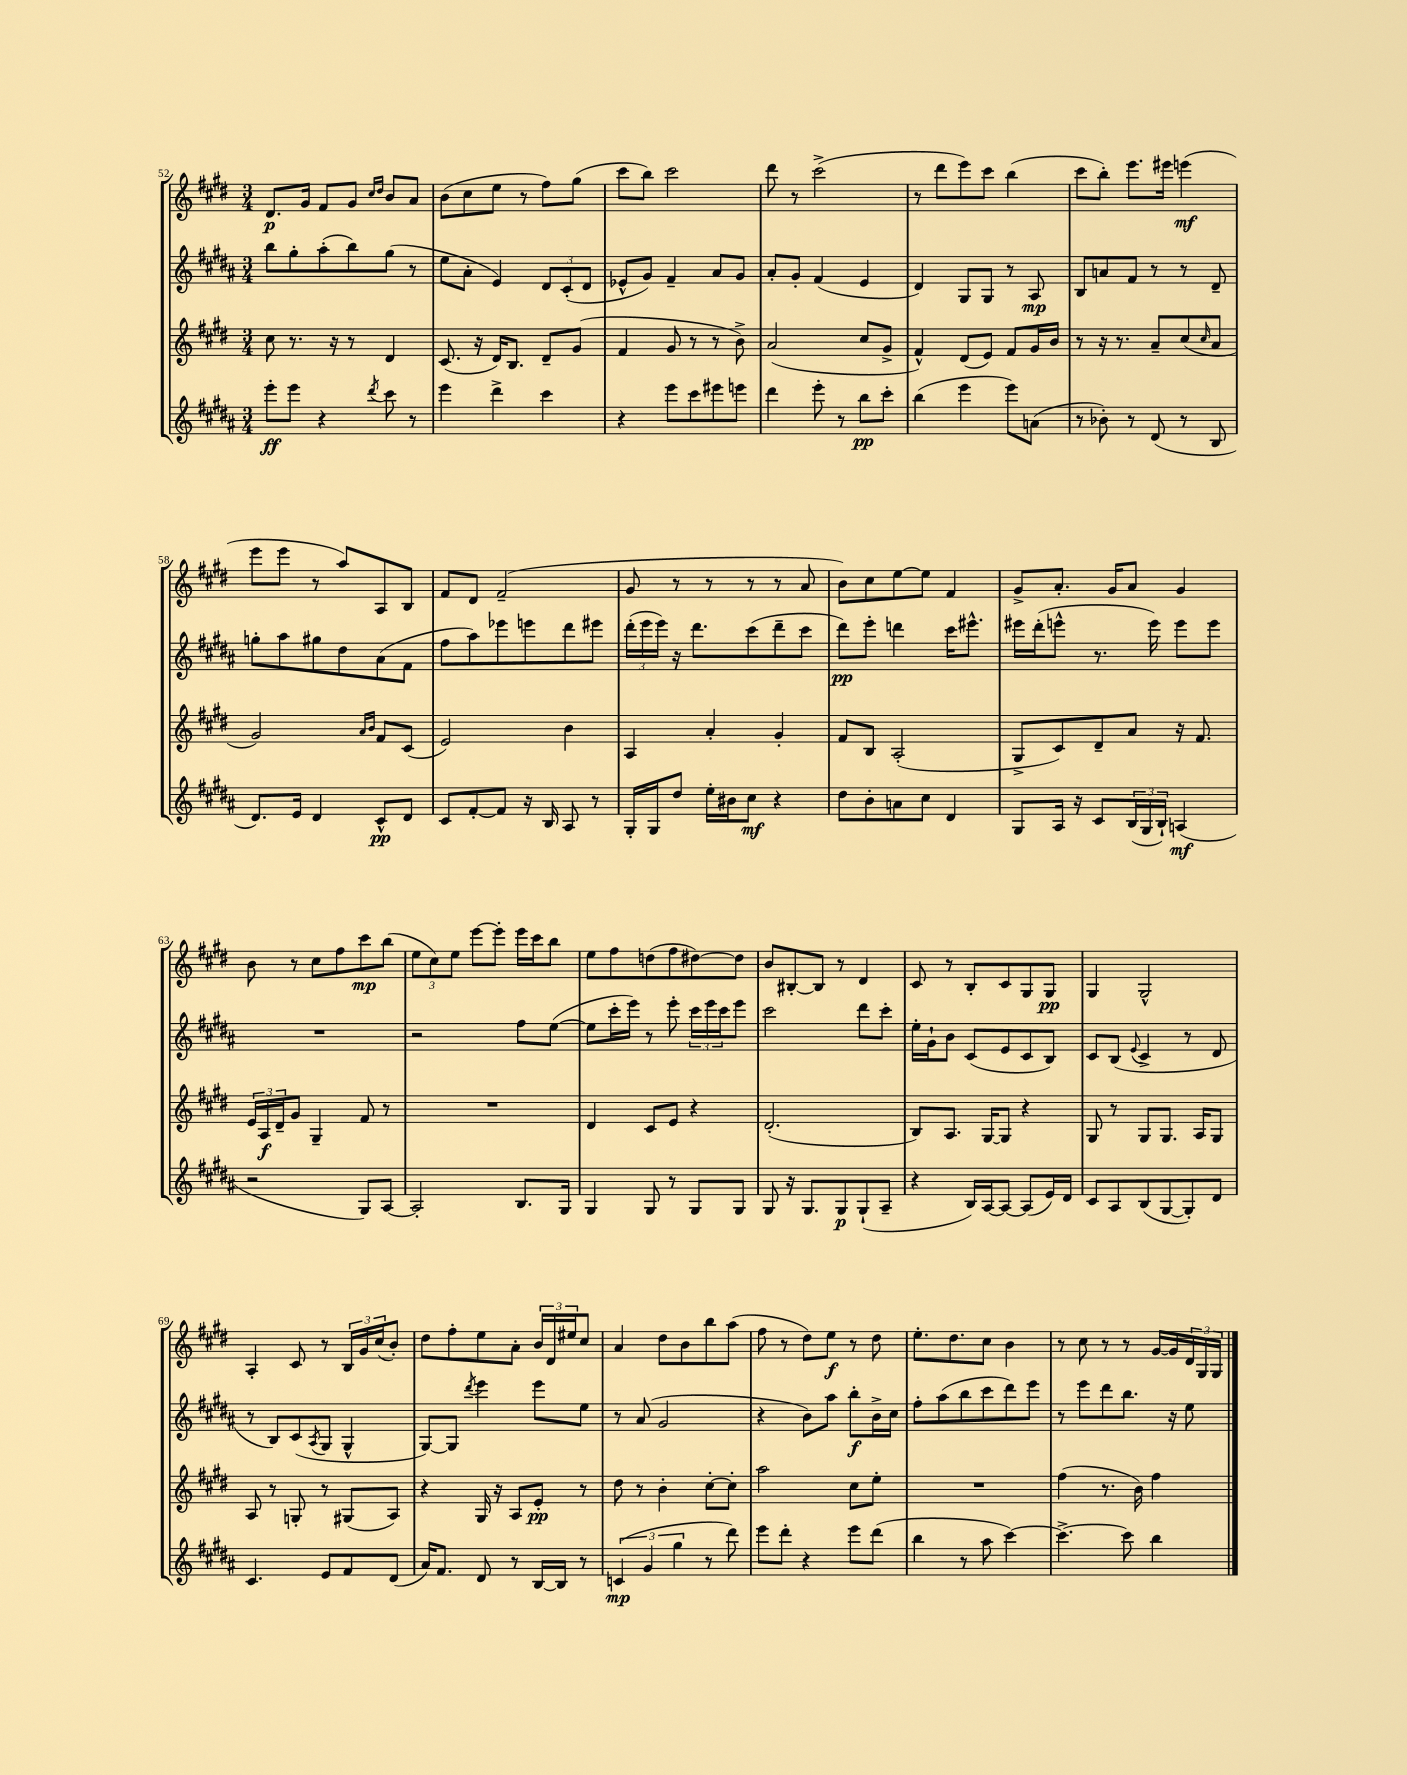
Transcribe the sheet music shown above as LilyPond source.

<<
\new StaffGroup <<
\new Staff = "s0" {
    \clef treble \key e \major \numericTimeSignature \time 3/4
    dis'8.\p gis'16 fis'8 gis'8 \grace { cis''16 dis''16 } b'8 a'8 |
    b'8( cis''8 e''8 r8 fis''8) gis''8( |
    cis'''8 b''8) cis'''2 |
    dis'''8 r8 cis'''2->( |
    r8 dis'''8 e'''8) cis'''8 b''4( |
    cis'''8 b''8-.) e'''8. eis'''16 e'''4\mf( |
    e'''8 e'''8 r8 a''8) a8 b8 |
    fis'8 dis'8 fis'2--( |
    gis'8 r8 r8 r8 r8 a'8 |
    b'8) cis''8 e''8~ e''8 fis'4 |
    gis'8-> a'8.-. gis'16 a'8 gis'4 |
    b'8 r8 cis''8 fis''8 cis'''8\mp b''8( |
    \tuplet 3/2 { e''8 cis''8) e''8 } e'''8~ e'''8-. e'''16 cis'''16 b''8 |
    e''8 fis''8 d''8( fis''8 dis''8~) dis''8 |
    b'8 bis8~-. bis8 r8 dis'4 |
    cis'8 r8 b8-. cis'8 gis8 gis8\pp |
    gis4 gis2-^ |
    a4-. cis'8 r8 \tuplet 3/2 { b16 gis'16 cis''16( } b'8-.) |
    dis''8 fis''8-. e''8 a'8-. \tuplet 3/2 { b'16 dis'16 eis''16 } cis''8 |
    a'4 dis''8 b'8 b''8 a''8( |
    fis''8 r8 dis''8) e''8\f r8 dis''8 |
    e''8.-. dis''8. cis''8 b'4 |
    r8 cis''8 r8 r8 gis'16~ gis'16 \tuplet 3/2 { dis'16 gis16 gis16 } \bar "|." |
}
\new Staff = "s1" {
    \clef treble \key b \major \numericTimeSignature \time 3/4
    b''8 gis''8-. ais''8-.( b''8) gis''8( r8 |
    e''8 ais'8-. e'4) \tuplet 3/2 { dis'8 cis'8-.( dis'8 } |
    ees'8-^ gis'8) fis'4-- ais'8 gis'8 |
    ais'8-. gis'8-. fis'4( e'4 |
    dis'4) gis8 gis8 r8 ais8\mp |
    b8 a'8 fis'8 r8 r8 dis'8-- |
    g''8-. ais''8 gis''8 dis''8 ais'8( fis'8 |
    fis''8 ais''8) ees'''8 e'''8 dis'''8 eis'''8 |
    \tuplet 3/2 { dis'''16-.( e'''16 e'''16) } r16 dis'''8. cis'''8( dis'''8-- cis'''8 |
    dis'''8\pp) e'''8-. d'''4 cis'''16 eis'''8.-^ |
    eis'''16 dis'''16-.( e'''8-^ r8. e'''16) e'''8 e'''8 |
    R2. |
    r2 fis''8 e''8~( |
    e''8 cis'''16-. e'''16) r8 e'''8-. \tuplet 3/2 { cis'''16 e'''16 cis'''16 } e'''8 |
    cis'''2 dis'''8 cis'''8-. |
    e''16-. gis'16-! b'8 cis'8( e'8 cis'8 b8) |
    cis'8 b8( \appoggiatura { e'8 } cis'4-> r8 dis'8 |
    r8 b8) cis'8( \acciaccatura { ais8 } gis8 gis4-^ |
    gis8~) gis8 \acciaccatura { dis'''8 } e'''4 e'''8 e''8 |
    r8 ais'8( gis'2 |
    r4 b'8) ais''8 b''8-.\f b'16-> cis''16 |
    fis''8-. ais''8( b''8 cis'''8 dis'''8) e'''8 |
    r8 e'''8 dis'''8 b''8. r16 e''8 \bar "|." |
}
\new Staff = "s2" {
    \clef treble \key e \major \numericTimeSignature \time 3/4
    cis''8 r8. r16 r8 dis'4 |
    cis'8.( r16 dis'16) b8. dis'8-- gis'8( |
    fis'4 gis'8 r8 r8 b'8->) |
    a'2( cis''8 gis'8-> |
    fis'4-^) dis'8( e'8) fis'8 gis'16 b'16 |
    r8 r16 r8. a'8-- cis''8( \grace { cis''16 } a'8 |
    gis'2) \grace { a'16 b'16 } fis'8 cis'8( |
    e'2) b'4 |
    a4 a'4-. gis'4-. |
    fis'8 b8 a2-.( |
    gis8-> cis'8) dis'8-- a'8 r16 fis'8. |
    \tuplet 3/2 { e'16 a16\f dis'16-- } gis'8 gis4-- fis'8 r8 |
    R2. |
    dis'4 cis'8 e'8 r4 |
    dis'2.-.( |
    b8) a8. gis16~ gis8 r4 |
    gis8 r8 gis8 gis8. a16 gis8 |
    a8 r8 g8-. r8 gis8( a8) |
    r4 gis16 r16 a8 e'8-.\pp r8 |
    dis''8 r8 b'4-. cis''8~-. cis''8-. |
    a''2 cis''8 e''8-. |
    R2. |
    fis''4( r8. b'16) fis''4 \bar "|." |
}
\new Staff = "s3" {
    \clef treble \key b \major \numericTimeSignature \time 3/4
    e'''8-.\ff e'''8 r4 \acciaccatura { dis'''8 } cis'''8 r8 |
    e'''4 dis'''4-> cis'''4 |
    r4 e'''8 cis'''8 eis'''8 e'''8 |
    dis'''4 e'''8-. r8 b''8\pp cis'''8-. |
    b''4( e'''4 e'''8) a'8( |
    r8 bes'8-.) r8 dis'8( r8 b8 |
    dis'8.) e'16 dis'4 cis'8-^\pp dis'8 |
    cis'8 fis'8~-. fis'8 r16 b16 ais8 r8 |
    gis16-. gis16 dis''8 e''16-. bis'16 cis''8\mf r4 |
    dis''8 b'8-. a'8 cis''8 dis'4 |
    gis8 ais16 r16 cis'8 \tuplet 3/2 { b16( gis16 b16-!) } a4\mf( |
    r2 gis8) ais8~ |
    ais2-. b8. gis16 |
    gis4 gis8 r8 gis8 gis8 |
    gis8 r16 gis8. gis8\p gis8-!( ais8-- |
    r4 b16) ais16~ ais8~ ais8( e'16) dis'16 |
    cis'8 ais8 b8( gis8~ gis8-.) dis'8 |
    cis'4. e'8 fis'8 dis'8( |
    ais'16) fis'8. dis'8 r8 b16~ b16 r8 |
    \tuplet 3/2 { c'4\mp( gis'4 gis''4 } r8 dis'''8) |
    e'''8 dis'''8-. r4 e'''8 dis'''8( |
    b''4 r8 ais''8 cis'''4~) |
    cis'''4.~-> cis'''8 b''4 \bar "|." |
}
>>
>>
\layout { \context { \Score currentBarNumber = #52 } }
